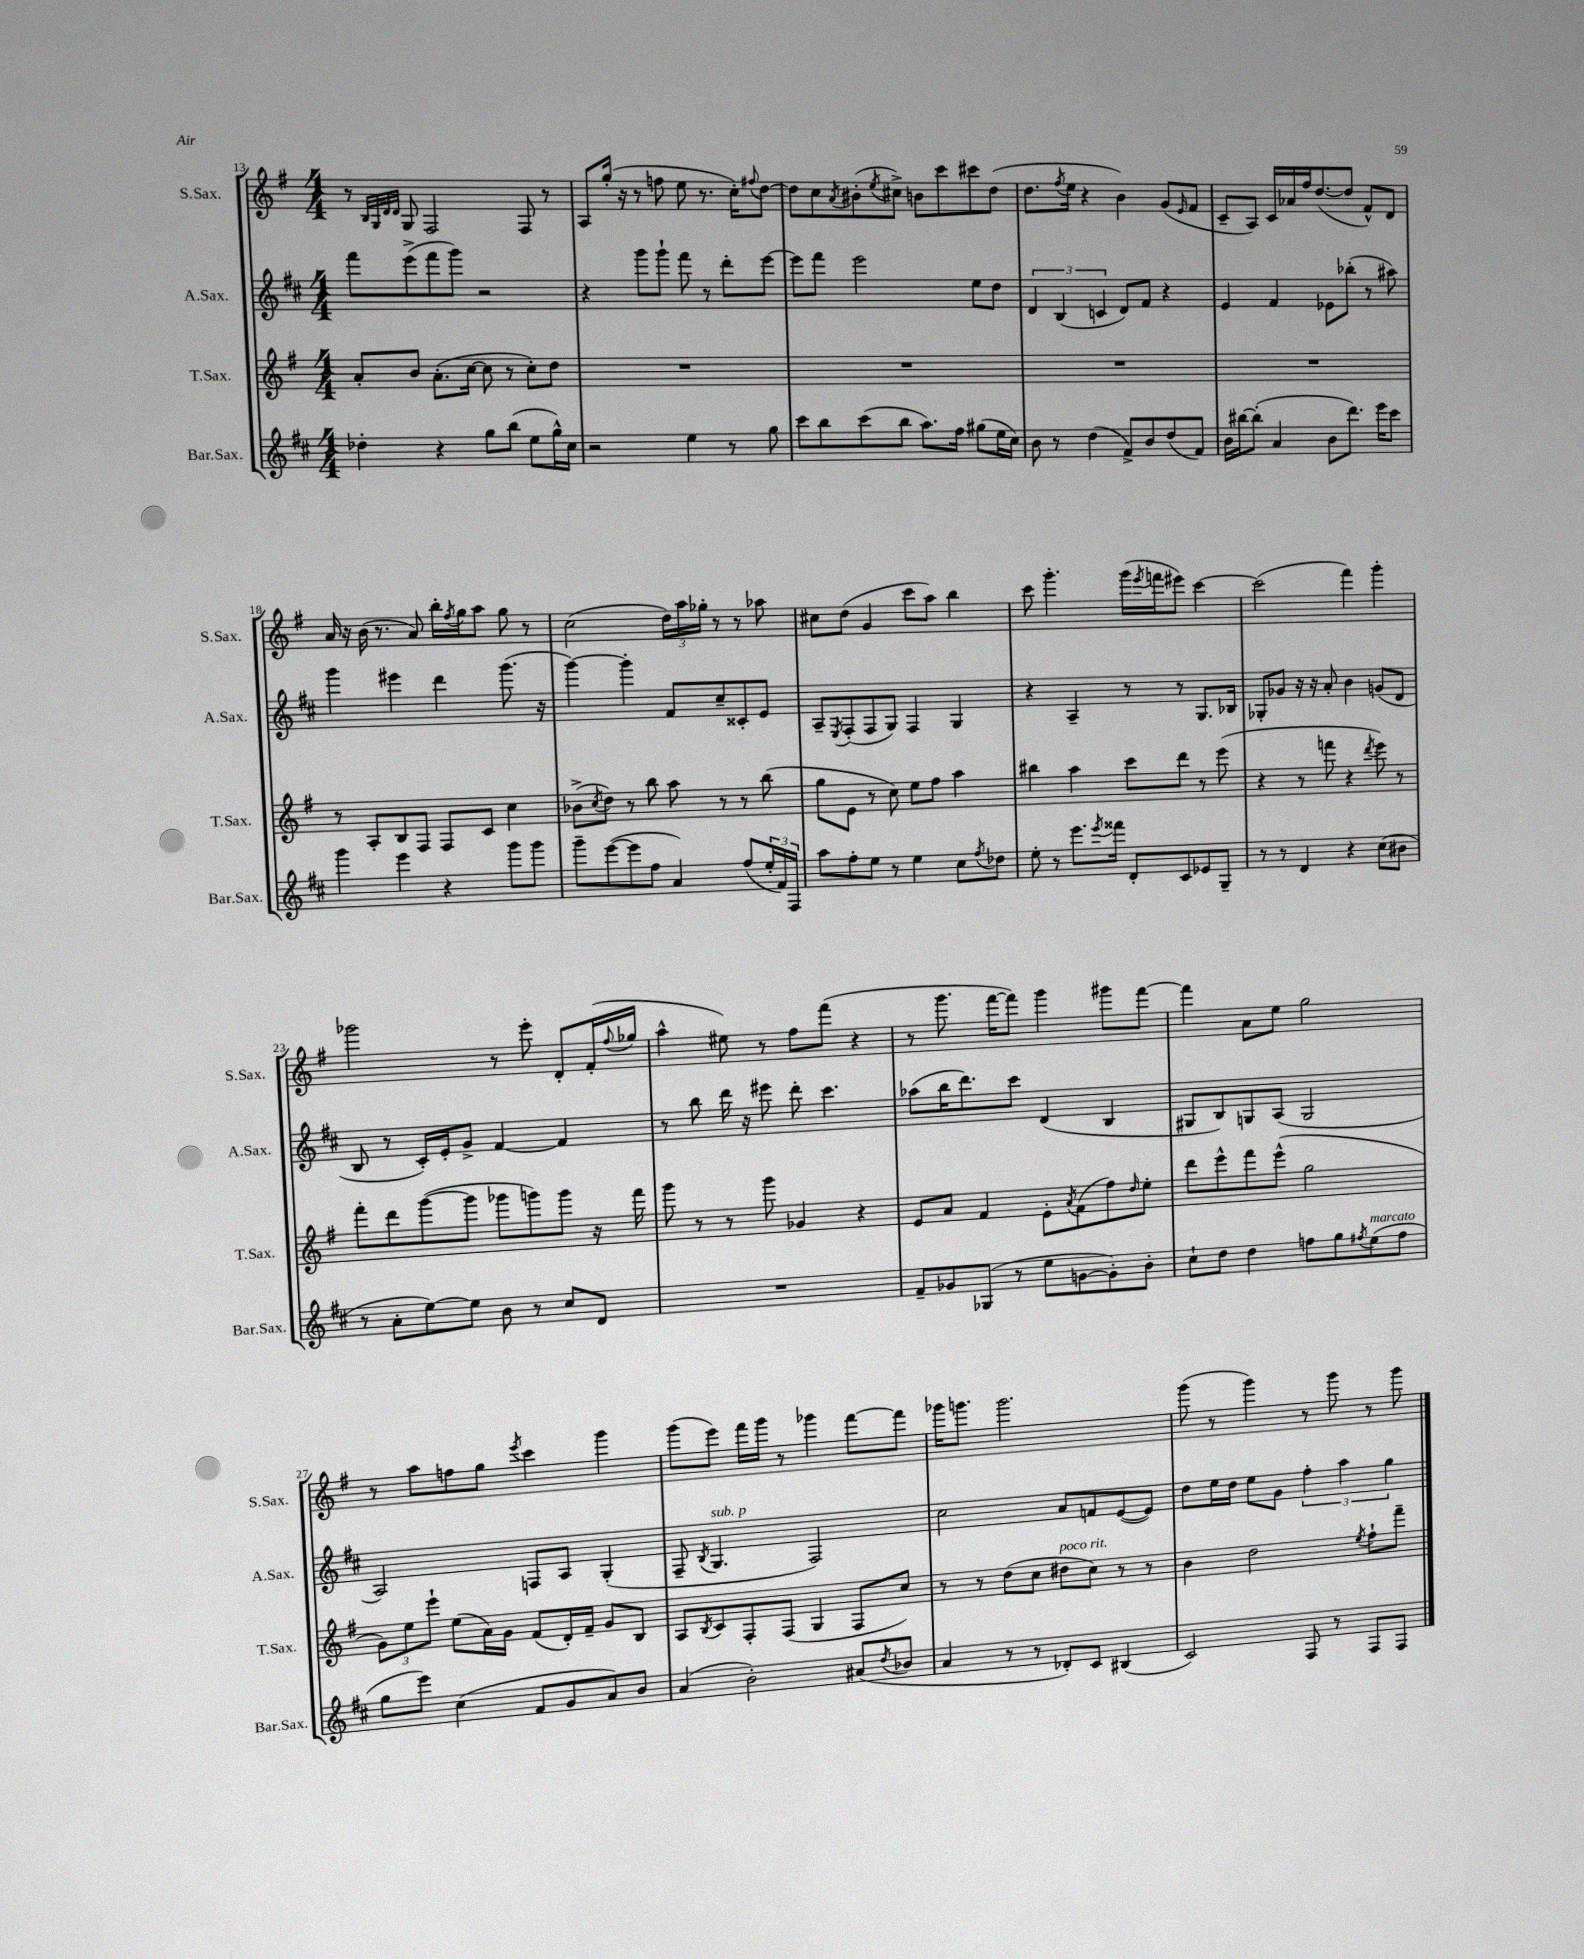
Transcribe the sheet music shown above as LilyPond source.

<<
\new StaffGroup <<
\new Staff = "s0" \with { instrumentName = "S.Sax." shortInstrumentName = "S.Sax." } {
    \clef treble \key g \major \numericTimeSignature \time 4/4
    r8 \grace { b32 g32 d'32 d'32 } g8 fis2 fis8 r8 |
    a8 g''16-.( r16 r8 f''8 e''8 r8. c''16-.) \appoggiatura { fis''8 } d''8~ |
    d''8 c''8 \acciaccatura { a'8 } bis'8-.( \acciaccatura { e''8 } cis''8->) b'8 c'''8 cis'''8 d''8( |
    d''8. \acciaccatura { fis''8 } e''16 r4 b'4) g'8( \grace { e'16 } fis'8 |
    c'8-- a8) c'16 aes'16 fis''16 d''8.~( d''8 fis'8-^) d'8 |
    a'16 r16 b'16( r8. a'8) b''16-. \acciaccatura { fis''8 } g''16 a''8 g''8 r8 |
    c''2( \tuplet 3/2 { d''16) a''16 ges''16-. } r8 r8 aes''8 |
    cis''8 d''8( g'4 c'''8 a''8) b''4 |
    c'''8 g'''4.-. g'''16( \acciaccatura { e'''8 } f'''16 eis'''8) c'''4~ |
    c'''2( fis'''4) g'''4-. |
    ges'''2 r8 e'''8-. d'8-. fis'16-.( \appoggiatura { fis''8 } ges''16 |
    a''4-^ eis''8) r8 fis''8 fis'''8( r4 |
    r8 g'''8. fis'''16~ fis'''8) g'''4 gis'''8 fis'''8~ |
    fis'''4 a'8 e''8 g''2 |
    r8 a''8 f''8 g''8 \acciaccatura { e'''8 } c'''4 g'''4 |
    g'''8( e'''8) fis'''16 g'''16 r8 ges'''4 fis'''8~ fis'''8 |
    ges'''16 g'''8. g'''2. |
    g'''8( r8 g'''4) r8 g'''8 r8 g'''8 \bar "|." |
}
\new Staff = "s1" \with { instrumentName = "A.Sax." shortInstrumentName = "A.Sax." } {
    \clef treble \key d \major \numericTimeSignature \time 4/4
    fis'''8 e'''8->( fis'''8 g'''8) r2 |
    r4 g'''8 g'''8-! fis'''8 r8 d'''8-. e'''8~ |
    e'''8 fis'''8 e'''2 e''8 d''8 |
    \tuplet 3/2 { d'4 b4( c'4 } d'8) fis'8 r4 |
    e'4 fis'4 ees'8 bes''8-.( r8 ais''8) |
    g'''4 eis'''4 d'''4 g'''8.( r16 |
    g'''4~) g'''4-. fis'8 cis''8-- cisis'8-. e'8 |
    a8-- \acciaccatura { e8 } fis8-.( fis8 g8) fis4 g4 |
    r4 a4-- r8 r8 g8. bes16 |
    ges8-. ges'8 r16 r16 a'8-. b'4 g'8( d'8 |
    b8 r8 cis'16-.) e'16-. g'8-> fis'4~ fis'4 |
    r8 b''8 d'''16 r16 eis'''8 d'''8-. cis'''4. |
    aes''8( b''16 d'''8.) cis'''8 d'4( b4 |
    gis8 b8) g8 a8( g2 |
    a2) f8 a8 g4-.( |
    fis8-- \acciaccatura { b8 } g4.^\markup { \italic "sub. p" } fis2) |
    cis''2 a'8 f'8 e'8~( e'8) |
    d''8 e''16 d''16 e''8 g'8 \tuplet 3/2 { fis''4-. a''4 g''4 } \bar "|." |
}
\new Staff = "s2" \with { instrumentName = "T.Sax." shortInstrumentName = "T.Sax." } {
    \clef treble \key g \major \numericTimeSignature \time 4/4
    a'8-. b'8 a'8.-.( c''16~ c''8 r8 c''8-.) d''8 |
    R1 |
    R1 |
    R1 |
    R1 |
    r8 a8-. b8 fis8 fis8 c'8 c''4 |
    bes'8->( \acciaccatura { c''8 } d''8) r8 b''8 a''8 r8 r8 b''8( |
    g''8 e'8 r8 c''8) e''8 fis''8 a''4 |
    bis''4 a''4 c'''8 d'''8 r8 e'''8( |
    r4 r8 f'''8 r4 \acciaccatura { d'''8 } e'''8) r8 |
    fis'''8-. d'''8 g'''8~( g'''8 ges'''8 g'''8) g'''8 r16 fis'''16 |
    g'''8 r8 r8 g'''8 ges'4 r4 |
    e'8 a'8 fis'4 e'8-. \acciaccatura { a'8 } fis'8( fis''8) \grace { d''16 } e''8-. |
    d'''8 e'''8-^ fis'''8 e'''8-^( g''2 |
    \tuplet 3/2 { g'8) e''8 e'''8-! } e''8( a'16) g'16 fis'8( d'16-.) fis'16-- g'8 b8 |
    a8 \acciaccatura { b8 } c'8 fis8-. fis8( g4 fis8 c''8) |
    r8 r8 d''8( c''8 dis''8^\markup { \italic "poco rit." } c''8) r8 r8 |
    b'4 d''2 \acciaccatura { e''8 } fis''8-! fis'''8-- \bar "|." |
}
\new Staff = "s3" \with { instrumentName = "Bar.Sax." shortInstrumentName = "Bar.Sax." } {
    \clef treble \key d \major \numericTimeSignature \time 4/4
    des''4-. r4 g''8 b''8( e''8 g''16-^) cis''16 |
    r2 e''4 r8 g''8 |
    cis'''8 b''8 cis'''8( b''8 a''8.) fis''16 gis''8( e''16 cis''16) |
    b'8 r8 d''4( fis'8->) b'8 d''8( fis'8) |
    b'16 bis''16~ bis''8-.( a'4 b'8 d'''8.) e'''16 cis'''8 |
    g'''4 e'''4 r4 g'''8 g'''8 |
    g'''8-- e'''8~( e'''8 fis''8 a'4) fis''8( \tuplet 3/2 { e''16-. fis'16) fis16 } |
    a''8 fis''8-. e''8 r8 e''4 cis''8 \acciaccatura { fis''8 } des''8 |
    e''8-. r8 e'''8. \acciaccatura { e'''8 } fisis'''16 d'8-. cis'8 ees'8 g8-- |
    r8 r8 d'4 r4 cis''8( bis'8 |
    r8 a'8-. e''8~) e''8 b'8 r8 cis''8 d'8 |
    R1 |
    fis'8-- ges'8 ges8( r8 e''8 g'8~ g'8-.) b'8-. |
    cis''8-! d''8 d''4 f''8 g''8 \acciaccatura { fis''8 } e''8^\markup { \italic "marcato" }( fis''8 |
    g''8 e'''8) cis''4( fis'8 g'8 a'8) b'8 |
    a'4( b'2-.) ais'8( \acciaccatura { d''8 } bes'8 |
    a'4 r8 r8 des'8-.) cis'8 bis4( |
    cis'2) fis8 r8 fis8 fis8 \bar "|." |
}
>>
>>
\layout { \context { \Score currentBarNumber = #13 } }
